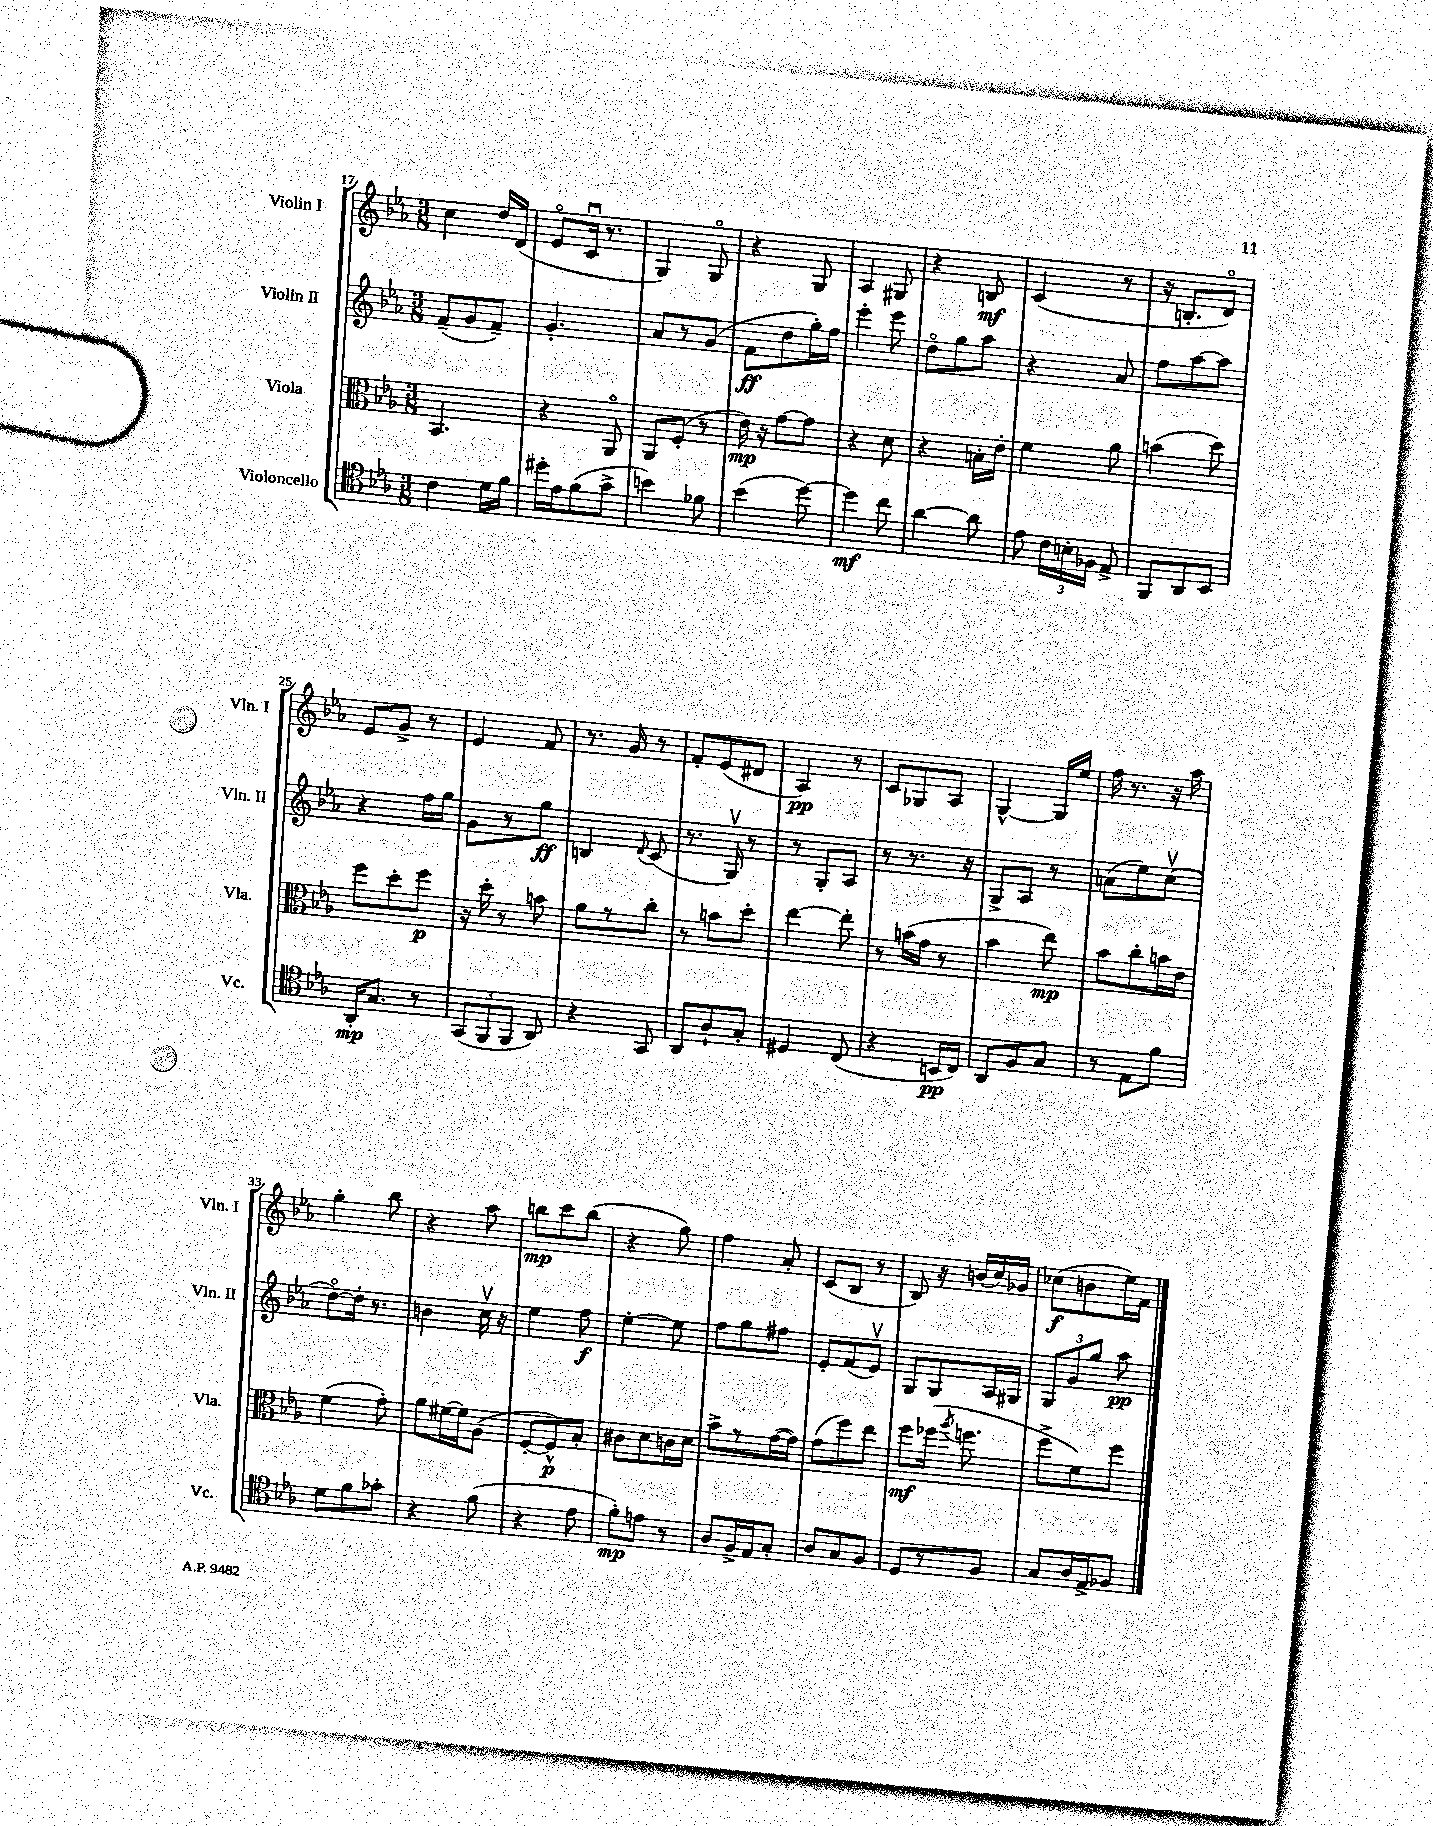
<<
\new StaffGroup <<
\new Staff = "s0" \with { instrumentName = "Violin I" shortInstrumentName = "Vln. I" } {
    \clef treble \key ees \major \numericTimeSignature \time 3/8
    \autoBeamOff c''4 d''16[ d'16]( |
    ees'8[\flageolet c'16]\downbow r8. |
    g4) g8\flageolet |
    r4 g8 |
    aes4 gis8 |
    r4 b8\mf |
    c'4( r8 |
    r16 b8.[-. d'8]\flageolet) |
    ees'8[ g'8]-> r8 |
    ees'4 f'8 |
    r8. g'16 r8 |
    f'8[-. ees'8( dis'8] |
    aes4\pp) r8 |
    c'8[ ges8 aes8] |
    g4~-^ g16[ ees''16] |
    f''16 r8. r16 aes''16 |
    g''4-. bes''8 |
    r4 aes''8 |
    b''8[\mp c'''8 b''8]( |
    r4 g''8) |
    f''4 aes'8-. |
    c'8[( bes8] r8 |
    bes8) r16 b'16[( c''16) ges'16] |
    ces''8[\f( b'8 ees''16) f'16] \bar "|." |
}
\new Staff = "s1" \with { instrumentName = "Violin II" shortInstrumentName = "Vln. II" } {
    \clef treble \key ees \major \numericTimeSignature \time 3/8
    \autoBeamOff f'8[--( g'8 f'8]--) |
    g'4.-. |
    aes'8[ r8 g'8]( |
    f'8[\ff d''8 g''16-.) f''16] |
    ees'''4-. ees'''8 |
    d''8[\flageolet g''8 aes''8] |
    r4 aes'8 |
    f''8[ aes''8~ aes''8] |
    r4 f''16[ g''16] |
    g'8[ r8 g''8]\ff |
    b4 \appoggiatura { d'8 } c'8( |
    r8. g16\upbow) r8 |
    r8 g8[-. aes8] |
    r8 r8. r16 |
    g8[-> aes8] r8 |
    a'8[( ees''8) c''8]\upbow( |
    d''8[~\flageolet) d''16]-. r8. |
    b'4 c''16\upbow r16 |
    ees''4 f''8\f |
    ees''4~-. ees''8 |
    f''8[ g''8 fis''8] |
    ees'8[-. f'8( ees'8]\upbow) |
    g8[ g8 aes16 gis16] |
    \tuplet 3/2 { g8[ g'8 g''8] } aes''8\pp \bar "|." |
}
\new Staff = "s2" \with { instrumentName = "Viola" shortInstrumentName = "Vla." } {
    \clef alto \key ees \major \numericTimeSignature \time 3/8
    \autoBeamOff bes,4. |
    r4 aes,8\flageolet |
    aes,8[ f8]-.( r8 |
    ees'16\mp) r16 g'8[~ g'8] |
    r4 d'8 |
    r4 b16[-. ees'16]-. |
    f'4 aes'8 |
    b'4( d''8) |
    f''8[ d''8-. f''8]\p |
    r16 d''16-. r8 b'8 |
    aes'8[ r8 c''8]-. |
    r8 b'8[ d''8]-. |
    ees''4~ ees''8-. |
    r8 b'16[( g'16] r8 |
    bes'4 ees''8\mp) |
    bes'8[ c''8-. b'16 ees'16] |
    f'4( g'8-.) |
    aes'8[ fis'16~ fis'16 aes8]( |
    f8[~-. f8-^\p) bes8]-. |
    cis'8[ d'8 c'16 d'16] |
    bes'8[-> r8 g'16~( g'16]) |
    g'8[( f''8) ees''8] |
    f''8[\mf fes''16]( \acciaccatura { aes''8 } f''8. |
    f''8[-> f'8) f''8] \bar "|." |
}
\new Staff = "s3" \with { instrumentName = "Violoncello" shortInstrumentName = "Vc." } {
    \clef tenor \key ees \major \numericTimeSignature \time 3/8
    \autoBeamOff c'4 d'16[ f'16] |
    dis''16[-. ees'16 f'8( g'8]-> |
    b'4) fes'8 |
    bes'4( d''8~) |
    d''4\mf c''8 |
    aes'4~ aes'8 |
    ees'8 \tuplet 3/2 { c'16[ b16-. fes16] } ees8-> |
    f,8[ aes,8 bes,8] |
    aes,16[-.\mp g8.] r8 |
    \tuplet 3/2 { g,8[( f,8 f,8] } aes,8) |
    r4 g,8 |
    aes,8[ aes8-! g8]-. |
    dis4 c8( |
    r4 b,16[\pp c16]) |
    aes,8[ f8 g8] |
    r8 ees8[ f'8] |
    d'8[ f'8 ges'8]-. |
    r4 f'8( |
    r4 ees'8 |
    f'8[-.\mp) e'8] r8 |
    aes8[ f16-> ees16 g8]-. |
    aes8[ g8 f8] |
    d8[ r8 f8] |
    g8[ aes16 ees16-> fes8] \bar "|." |
}
>>
>>
\layout { \context { \Score currentBarNumber = #17 } }
